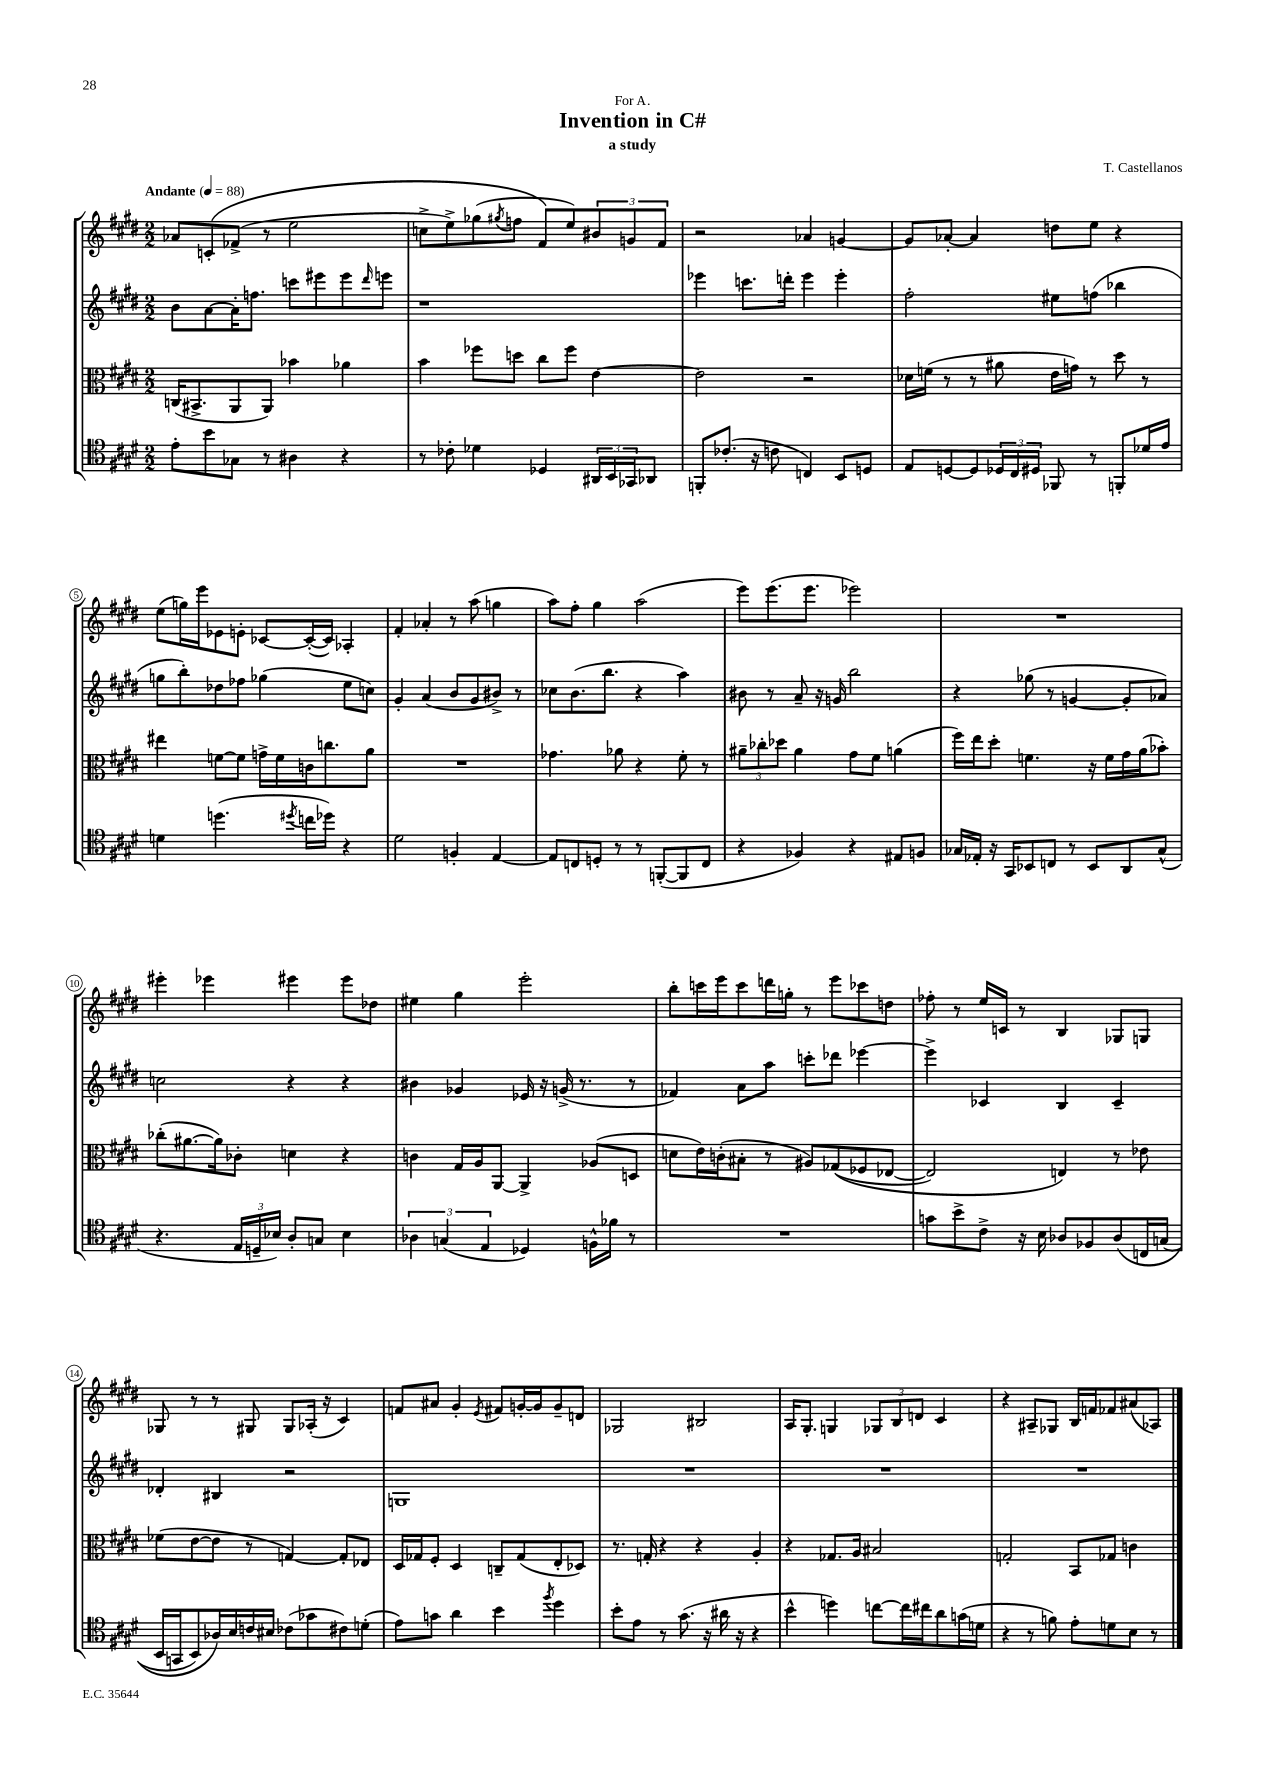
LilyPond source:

\header { title = "Invention in C#" composer = "T. Castellanos" subtitle = "a study" dedication = "For A." }
<<
\new StaffGroup <<
\new Staff = "s0" {
    \clef treble \key e \major \numericTimeSignature \time 2/2 \tempo "Andante" 4 = 88
    aes'8 c'8-.\( fes'8->( r8 e''2 |
    c''8-> e''8->) ges''8( \acciaccatura { gis''8 } f''8 fis'8\) e''8) \tuplet 3/2 { bis'8 g'8 fis'8 } |
    r2 aes'4 g'4~ |
    g'8 aes'8~-. aes'4 d''8 e''8 r4 |
    e''8( g''16) e'''16 ees'8 e'8-. ces'8~ ces'16~-.( ces'16) aes4-. |
    fis'4-. aes'4-. r8 a''8( g''4 |
    a''8) fis''8-. gis''4 a''2( |
    e'''8) e'''8.( e'''8. ees'''2) |
    R1 |
    eis'''4-. ees'''4 eis'''4 eis'''8 des''8 |
    eis''4 gis''4 e'''2-. |
    b''8-. c'''16 e'''16 c'''8 d'''16 g''16-. r8 e'''8 ces'''8 d''8 |
    fes''8-. r8 e''16 c'16 r8 b4 ges8 g8 |
    ges8 r8 r8 gis8 gis8 aes16-.( r16 cis'4) |
    f'8 ais'8 gis'4-. \acciaccatura { e'8 } fis'8 g'16~-. g'16 g'8-- d'8 |
    ges2 bis2 |
    a16 gis8.-. g4 \tuplet 3/2 { ges8 b8 d'8 } cis'4 |
    r4 ais8-- ges8 b16 f'16 fes'8 ais'8( aes8) \bar "|." |
}
\new Staff = "s1" {
    \clef treble \key e \major \numericTimeSignature \time 2/2
    b'8 a'8~ a'16-. f''8. c'''8 eis'''8 eis'''8 \grace { dis'''16 } e'''8 |
    r1 |
    ees'''4 c'''8. d'''16-. ees'''4 ees'''4-. |
    fis''2-. eis''8 f''8( bes''4 |
    g''8 b''8-.) des''8 fes''8 ges''4( e''8 c''8) |
    gis'4-. a'4( b'8 gis'8 bis'8->) r8 |
    ces''8 b'8.( b''8. r4 a''4) |
    bis'8 r8 a'8-- r16 g'16 b''2 |
    r4 ges''8( r8 g'4~ g'8-. aes'8) |
    c''2 r4 r4 |
    bis'4 ges'4 ees'16 r16 g'16->( r8. r8 |
    fes'4) a'8 a''8 c'''8-. des'''8 ees'''4~ |
    ees'''4-> ces'4 b4 ces'4-- |
    des'4-. bis4 r2 |
    g1 |
    R1 |
    R1 |
    R1 \bar "|." |
}
\new Staff = "s2" {
    \clef alto \key e \major \numericTimeSignature \time 2/2
    c16( bis,8.-> a,8 a,8) bes'4 aes'4 |
    b'4 fes''8 d''8 cis''8 fes''8 e'4~ |
    e'2 r2 |
    des'16 f'16( r8 r8 ais'8 e'16 g'16) r8 dis''8 r8 |
    eis''4 f'8~ f'8 g'16-> f'16 c'16 c''8. a'8 |
    R1 |
    ges'4. aes'8 r4 fis'8-. r8 |
    \tuplet 3/2 { ais'8-- ces''8-. des''8 } ais'4 gis'8 fis'8 a'4( |
    fis''16) e''16 dis''8-. f'4. r16 f'16 gis'16 a'16( bes'8-.) |
    ces''8-.( ais'8.~ ais'16) ces'8-. d'4 r4 |
    c'4 gis16 a16 a,8~ a,4-> aes8( d8 |
    d'8 e'16) c'16-.( bis8-. r8 ais8) ges8(\( fes8 ees8~ |
    ees2) e4\) r8 ees'8 |
    fes'8( e'8~ e'8 r8 g4~) g8-. ees8 |
    dis16 ges16 fis8-. dis4 c8-- ges8( e8-. des8) |
    r8. g16-. r4 r4 a4-. |
    r4 ges8. a16 bis2 |
    g2-. b,8 ges8 c'4 \bar "|." |
}
\new Staff = "s3" {
    \clef tenor \key e \major \numericTimeSignature \time 2/2
    e'8-. b'8 ges8 r8 ais4 r4 |
    r8 ces'8-. des'4 des4 \tuplet 3/2 { ais,16 b,16 ges,16 } aes,8 |
    f,8-. ces'8.-.( r16 c'8 c4) b,8 d8 |
    e8 d8~ d8 \tuplet 3/2 { des16 cis16 dis16 } fes,8 r8 f,8-. des'16 e'16 |
    d'4 d''4.( \acciaccatura { dis''8 } c''16 des''16) r4 |
    dis'2 f4-. e4~ |
    e8 c8 d8-. r8 r8 f,8~-.( f,8 c8 |
    r4 fes4) r4 eis8 f8 |
    ges16 ees16-. r16 gis,16 bes,8 c8 r8 bes,8 a,8 ges8-^( |
    r4. \tuplet 3/2 { e16 d16-- bes16) } a8-. g8 bes4 |
    \tuplet 3/2 { aes4 g4( e4 } des4) f16-^ fes'16 r8 |
    R1 |
    g'8 b'8-> cis'8-> r16 b16 aes8 fes8 aes8\( c16 g16( |
    b,16 g,16 b,8) aes16\) b16 c'16 bis16 ces'8( ges'8 cis'8) d'8-.( |
    e'8) g'8 a'4 b'4 \acciaccatura { fis''8 } dis''4 |
    b'8-. e'8 r8 gis'8.( r16 ais'16 r16 r4 |
    b'4-^ d''4) c''8~ c''16 cis''16 a'8 g'16( d'16 |
    r4 r8 f'8) e'8-. d'8 b8 r8 \bar "|." |
}
>>
>>
\layout { \context { \Score \override BarNumber.stencil = #(make-stencil-circler 0.1 0.3 ly:text-interface::print) } }
